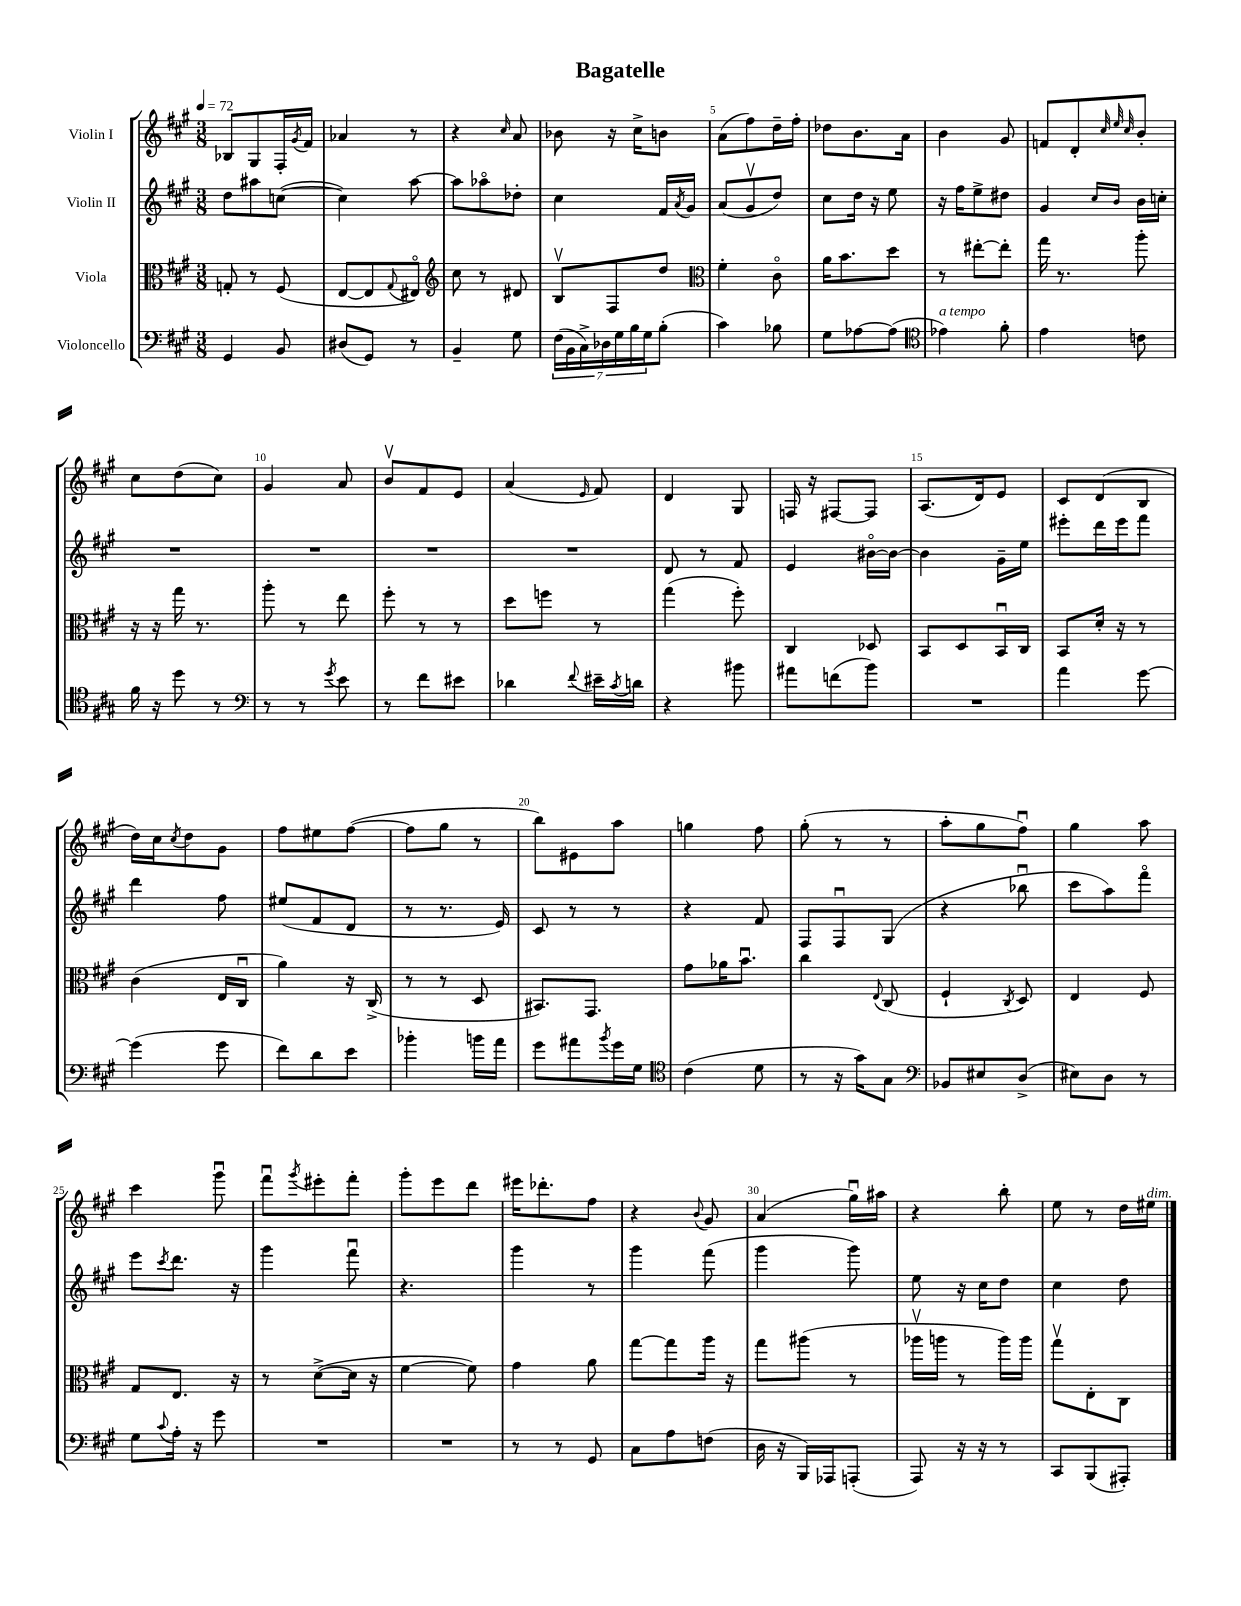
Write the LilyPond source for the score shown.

\header { title = "Bagatelle" }
<<
\new StaffGroup <<
\new Staff = "s0" \with { instrumentName = "Violin I" } {
    \clef treble \key a \major \numericTimeSignature \time 3/8 \tempo 4 = 72
    bes8 gis8 fis16-. \acciaccatura { gis'8 } fis'16 |
    aes'4 r8 |
    r4 \grace { cis''16 } a'8 |
    bes'8 r16 cis''16-> b'8 |
    a'8( fis''8) d''16-- fis''16-. |
    des''8 b'8. a'16 |
    b'4 gis'8 |
    f'8 d'8-. \grace { cis''32 e''32 cis''32 } b'8-. |
    cis''8 d''8( cis''8) |
    gis'4 a'8 |
    b'8\upbow fis'8 e'8 |
    a'4( \grace { e'16 } fis'8) |
    d'4 gis8 |
    f16 r16 fis8~ fis8 |
    a8.( d'16) e'8 |
    cis'8 d'8( b8 |
    d''16) cis''16 \acciaccatura { cis''8 } d''8 gis'8 |
    fis''8 eis''8 fis''8~( |
    fis''8 gis''8 r8 |
    b''8) eis'8 a''8 |
    g''4 fis''8 |
    gis''8-.( r8 r8 |
    a''8-. gis''8 fis''8\downbow) |
    gis''4 a''8 |
    cis'''4 gis'''8\downbow |
    fis'''8\downbow \acciaccatura { gis'''8 } eis'''8-. fis'''8-. |
    gis'''8-. e'''8 d'''8 |
    eis'''16 des'''8.-. fis''8 |
    r4 \appoggiatura { b'8 } gis'8 |
    a'4( gis''16\downbow) ais''16 |
    r4 b''8-. |
    e''8 r8 d''16 eis''16^\markup { \italic "dim." } \bar "|." |
}
\new Staff = "s1" \with { instrumentName = "Violin II" } {
    \clef treble \key a \major \numericTimeSignature \time 3/8
    d''8 ais''8 c''8~( |
    c''4) a''8~ |
    a''8 aes''8\flageolet des''8-. |
    cis''4 fis'16 \acciaccatura { a'8 } gis'16 |
    a'8( gis'8\upbow d''8) |
    cis''8 d''16 r16 e''8 |
    r16 fis''16 e''8-> dis''8 |
    gis'4 \grace { cis''16 b'16 } b'16 c''16-. |
    R4. |
    R4. |
    R4. |
    R4. |
    d'8 r8 fis'8 |
    e'4 bis'16~\flageolet bis'16~ |
    bis'4 gis'16-- e''16 |
    eis'''8-. d'''16 eis'''16 fis'''8 |
    d'''4 fis''8 |
    eis''8( fis'8 d'8 |
    r8 r8. e'16) |
    cis'8 r8 r8 |
    r4 fis'8 |
    fis8 fis8\downbow gis8( |
    r4 bes''8\downbow |
    cis'''8 a''8) fis'''8\flageolet |
    e'''8 \acciaccatura { cis'''8 } d'''8. r16 |
    gis'''4 fis'''8\downbow |
    r4. |
    gis'''4 r8 |
    gis'''4 fis'''8( |
    gis'''4 gis'''8) |
    e''8 r16 cis''16 d''8 |
    cis''4 d''8 \bar "|." |
}
\new Staff = "s2" \with { instrumentName = "Viola" } {
    \clef alto \key a \major \numericTimeSignature \time 3/8
    g8-. r8 fis8( |
    e8~ e8 \appoggiatura { gis8 } eis8\flageolet) |
    \clef treble cis''8 r8 dis'8 |
    b8\upbow fis8 d''8 |
    \clef alto fis'4-. cis'8\flageolet |
    a'16 b'8. d''8 |
    r8 eis''8~-. eis''8-. |
    gis''16 r8. a''8-. |
    r16 r16 gis''16 r8. |
    a''8-. r8 e''8 |
    fis''8-. r8 r8 |
    d''8 f''8 r8 |
    gis''4( fis''8-.) |
    cis4 des8 |
    b,8 d8 b,16\downbow cis16 |
    b,8 d'16-. r16 r8 |
    cis'4( e16 cis16\downbow |
    a'4) r16 cis16->( |
    r8 r8 d8 |
    bis,8.) gis,8. |
    gis'8 aes'16 b'8.\downbow |
    cis''4 \appoggiatura { e8 } cis8( |
    fis4-! \acciaccatura { cis8 } d8) |
    e4 fis8 |
    gis8 e8. r16 |
    r8 d'8~->( d'16 r16 |
    fis'4~ fis'8) |
    gis'4 a'8 |
    gis''8~ gis''8 a''16 r16 |
    gis''8 ais''8( r8 |
    aes''16\upbow a''16 r8 a''16) a''16 |
    gis''8\upbow e8-. cis8 \bar "|." |
}
\new Staff = "s3" \with { instrumentName = "Violoncello" } {
    \clef bass \key a \major \numericTimeSignature \time 3/8
    gis,4 b,8 |
    dis8( gis,8) r8 |
    b,4-- gis8 |
    \tuplet 7/4 { fis16( b,16 cis16->) des16 gis16 b16 gis16 } b8-.( |
    cis'4) bes8 |
    gis8 aes8~ aes8( |
    \clef tenor ees'4^\markup { \italic "a tempo" }) fis'8-. |
    e'4 c'8 |
    fis'16 r16 d''8 r8 |
    \clef bass r8 r8 \acciaccatura { gis'8 } e'8 |
    r8 fis'8 eis'8 |
    des'4 \appoggiatura { fis'8 } eis'16-- \acciaccatura { cis'8 } d'16 |
    r4 bis'8 |
    ais'8 f'8( b'8) |
    R4. |
    a'4 gis'8~ |
    gis'4( gis'8 |
    fis'8) d'8 e'8 |
    bes'4-. b'16 a'16 |
    gis'8 ais'8 \acciaccatura { b'8 } gis'16 gis16 |
    \clef tenor cis'4( d'8 |
    r8 r16 gis'16) gis8 |
    \clef bass bes,8 eis8 d8->( |
    eis8) d8 r8 |
    gis8 \appoggiatura { cis'8 } a16-. r16 gis'8 |
    R4. |
    R4. |
    r8 r8 gis,8 |
    cis8 a8 f8( |
    d16 r16 b,,16) aes,,16 a,,8-.( |
    a,,8) r16 r16 r8 |
    cis,8 b,,8( ais,,8-.) \bar "|." |
}
>>
>>
\layout { \context { \Score \override BarNumber.break-visibility = ##(#f #t #t) barNumberVisibility = #(every-nth-bar-number-visible 5) } }
